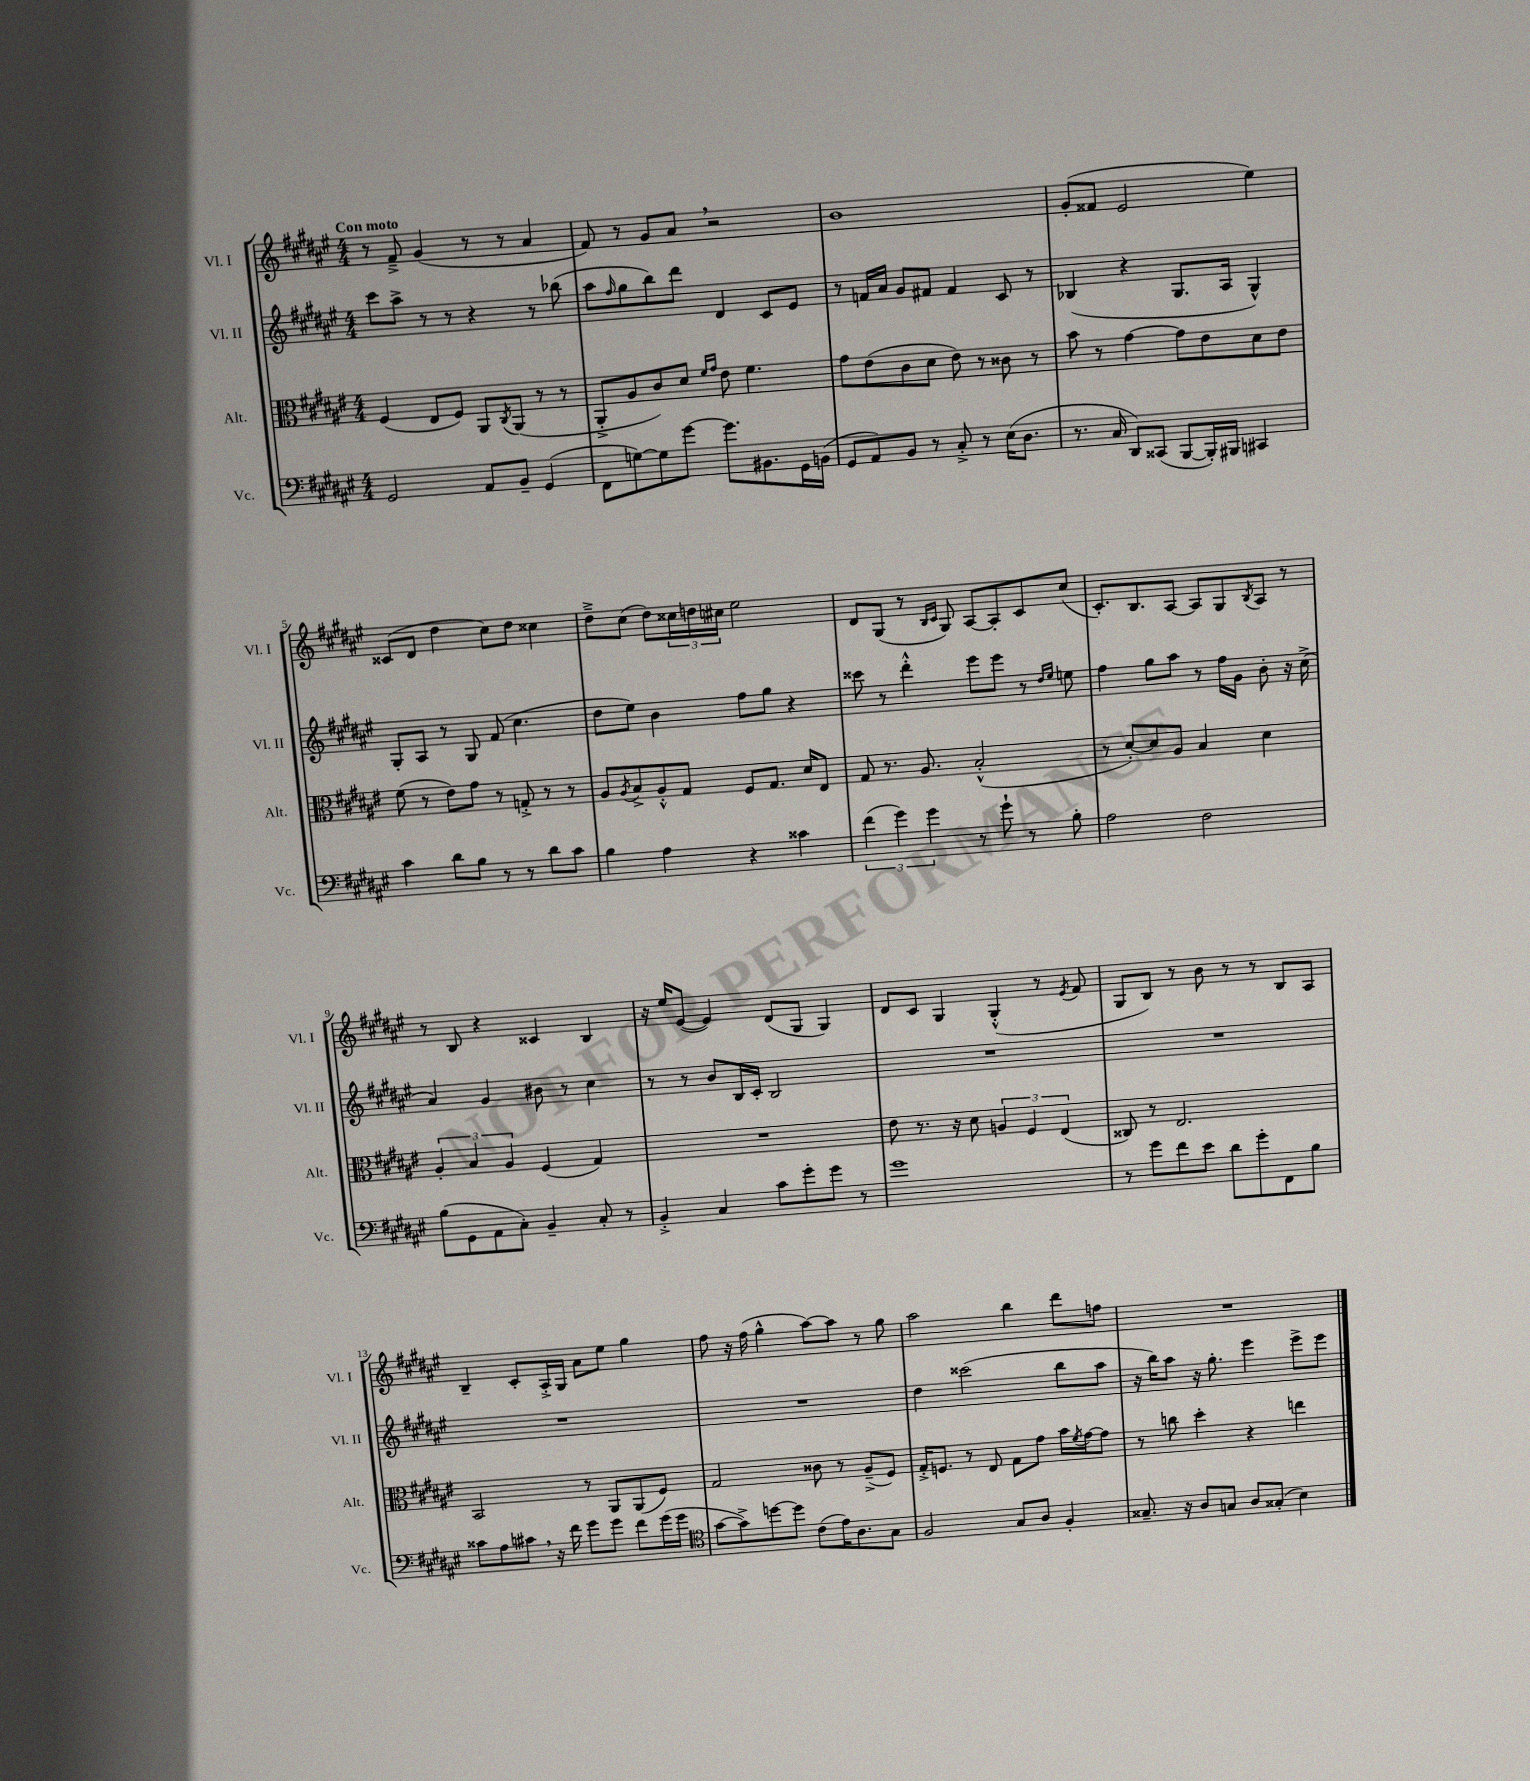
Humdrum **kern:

**kern	**kern	**kern	**kern
*staff4	*staff3	*staff2	*staff1
*clefF4	*clefC3	*clefG2	*clefG2
*k[f#c#g#d#a#e#]	*k[f#c#g#d#a#e#]	*k[f#c#g#d#a#e#]	*k[f#c#g#d#a#e#]
*M4/4	*M4/4	*M4/4	*M4/4
2GG#/	(4F#/	8ccc#\L	8r
.	.	8aa#^\J	8f#~^/
.	8E#/L	8r	(4g#/
.	8F#/J)	8r	.
8AA#/L	8AA#/L	4r	8r
.	8qC#/	.	.
8BB~/J	(8AA#/J	.	8r
(4GG#/	8r	8r	4a#/
.	8r	(8bb-\	.
=	=	=	=
8FF#\L	8AA#'^/L	8aa#\L	8f#/)
.	.	16qqff#/	.
[8G\)	8A#/	8gg#\	8r
8G\]	8c#/)	8bb\)	8g#/L
[8g#\J	8d#/J	8ddd#\J	8a#/J
.	16qqf#/LL	.	.
.	16qqg#/JJ	.	.
8.g#\]L	8e#\	4d#/	2r
.	4.f#\	.	.
8.BB#\	.	.	.
.	.	8c#/L	.
16GG#\L	.	8e#/J	.
(16BB\JJ	.	.	.
=	=	=	=
8GG#/L	8g#\L	8r	1b
8AA#/)	(8e#\	16f/LL	.
.	.	16a#/JJ	.
8BB/J	8c#\	8g#/L	.
8r	8d#\J	8f#/J	.
8C#'^/	8e#\)	4f#/	.
8r	8r	.	.
(16E#\LK	8c##\	8c#/	.
8.D#\J	.	.	.
.	8r	8r	.
=	=	=	=
8.r	8b\	(4B-/	(8g#'/L
.	8r	.	8f##/J
16C#/	.	.	.
8DD#/L)	[4g#\	4r	2e#/
(8CC##/J	.	.	.
[8BBB/L	8g#\]L	8.G#/L	.
16BBB'/]L)	8e#\	.	.
16BBB#/JJ	.	16A#/Jk	.
4CC#/	8d#\	4G#^^/)	4ee#\)
.	8e#\J	.	.
=	=	=	=
4c#\	(8f#\	8G#'/L	(8c##/L
.	8r	8A#/J	8d#/J
8d#\L	8e#\L)	8r	4dd#\
8B\J	8g#\J	8G#/	.
8r	8r	(8f#/	8cc#\L)
8r	8G'^/	4.cc#\	8dd#\J
8d#\L	8r	.	4cc##\
8c#\J	8r	.	.
=	=	=	=
4B\	8A#/L	8dd#\L	8dd#~^\L
.	8qA#/	.	.
.	8B^/	8ee#\J)	(8cc#\J
4A#\	8A#'^^/	4b\	8dd#\L)
.	8G#/J	.	24cc##\L
.	.	.	24dd\
.	.	.	24cc#\JJ
4r	8F#/L	8ff#\L	2ee#\
.	8.G#/J	8gg#\J	.
4c##\	.	4r	.
.	16d#/LK	.	.
.	8E#/J	.	.
=	=	=	=
(6f#\	8G#/	8ccc##\	8d#/L
.	8.r	8r	(8G#/J
6g#\)	.	.	.
.	.	4ddd#'^^\	8r
.	8.A#/	.	.
6g#\	.	.	.
.	.	.	16qqB/LL
.	.	.	16qqc#/JJ
.	.	.	8G#/)
8r	(2B'^^/	8eee#\L	[8A#/L
8g#`\	.	8eee#\J	8A#'/]
8r	.	8r	8c#/
.	.	16qqdd#/LL	.
.	.	16qqee#/JJ	.
8B'\	.	8ee\	(8cc#/J
=	=	=	=
2A#\	8r	4ff#\	8.c#'/L)
.	[8d#'/L)	.	.
.	.	.	8.B/
.	8d#/]	8gg#\L	.
.	8A#/J	8aa#\J	[8A#/J
2F#\	4B/	8r	8A#/]L
.	.	16ff#\LL	8G#/
.	.	16g#\JJ	.
.	.	.	8qB/
.	4d#\	8b'\	8A#/J
.	.	16r	8r
.	.	(16cc#^\	.
=	=	=	=
(8B\L	6A#'/	4a#/)	8r
8GG#\	.	.	8B/
.	6B/	.	.
8AA#\	.	4g#/	4r
.	6A#/	.	.
8C#'\J)	.	.	.
4BB~/	(4F#/	8b#\	4c##/
.	.	8r	.
8C#'/	4G#/)	4cc#\	4B/
8r	.	.	.
=	=	=	=
4BB'^/	1r	8r	16r
.	.	.	16ee#/LK
.	.	8r	([8e#/J
4C#/	.	8b/L	4e#/])
.	.	16B/L	.
.	.	16c#'/JJ	.
8c#\L	.	2B/	(8d#/L
8g#'\	.	.	8G#/J
8g#\J	.	.	4G#/)
8r	.	.	.
=	=	=	=
1g#	8e#\	1r	8d#/L
.	8.r	.	8c#/J
.	.	.	4G#/
.	16r	.	.
.	8d#\	.	.
.	6A/	.	(4G#'^^/
.	6F#/	.	.
.	.	.	8r
.	(6E#/	.	.
.	.	.	8qe#/
.	.	.	8f#/
=	=	=	=
8r	8C##/)	1r	8G#/L
8g#\L	8r	.	8B/J)
8f#\	2.E#/	.	8r
8e#\J	.	.	8b\
8d#\L	.	.	8r
8g#'\	.	.	8r
8FF#\	.	.	8B/L
8B\J	.	.	8A#/J
=	=	=	=
8c##\L	2BB/	1r	4B~/
8A#\	.	.	.
8c#\J	.	.	8c#'/L
16r	.	.	16A#'^/L
16f#\	.	.	16G#/JJ
8g#\L	8r	.	8a#\L
8g#\J	8AA#/L	.	8ee#\J
8f#\L	(8AA#/	.	4gg#\
(16g#\L	8F#/J)	.	.
16g#\JJ	.	.	.
=	=	=	=
*clefC4	*	*	*
[8g#\L	2G#/	1r	8ff#\
8g#^\])	.	.	16r
.	.	.	(16ff#\
[8dd\	.	.	4gg#^^\
8dd\]J	.	.	.
(8c#\L	8c##\	.	[8aa#\L)
16e#\K)	8r	.	8aa#\]J
8.A#\	.	.	.
.	(8A#~^/L	.	8r
8G#\J	8F#/J)	.	8gg#\
=	=	=	=
2F#/	16G#'^/LK	4dd#\	2aa#\
.	8.F/J	.	.
.	8r	(2ccc##\	.
.	8E#/	.	.
8G#/L	8G#\L	.	4bb\
8A#/J	8g#\J	.	.
4F#'/	16b\LL	8bb\L	8ddd#\L
.	8qf#/	.	.
.	[16g#\J	.	.
.	8g#\]J	8aa#\J	8ff\J
=	=	=	=
8.G##~/	8r	16r	1r
.	.	16bb\LK)	.
.	8cc\	8aa#\J	.
16r	.	.	.
8A#/L	4dd#'\	16r	.
.	.	8.gg#'\	.
8G/J	.	.	.
8A#/L	4r	4eee#\	.
(8G##'/J	.	.	.
4B\)	4ee\	8eee#^\L	.
.	.	8eee#\J	.
==	==	==	==
*-	*-	*-	*-
